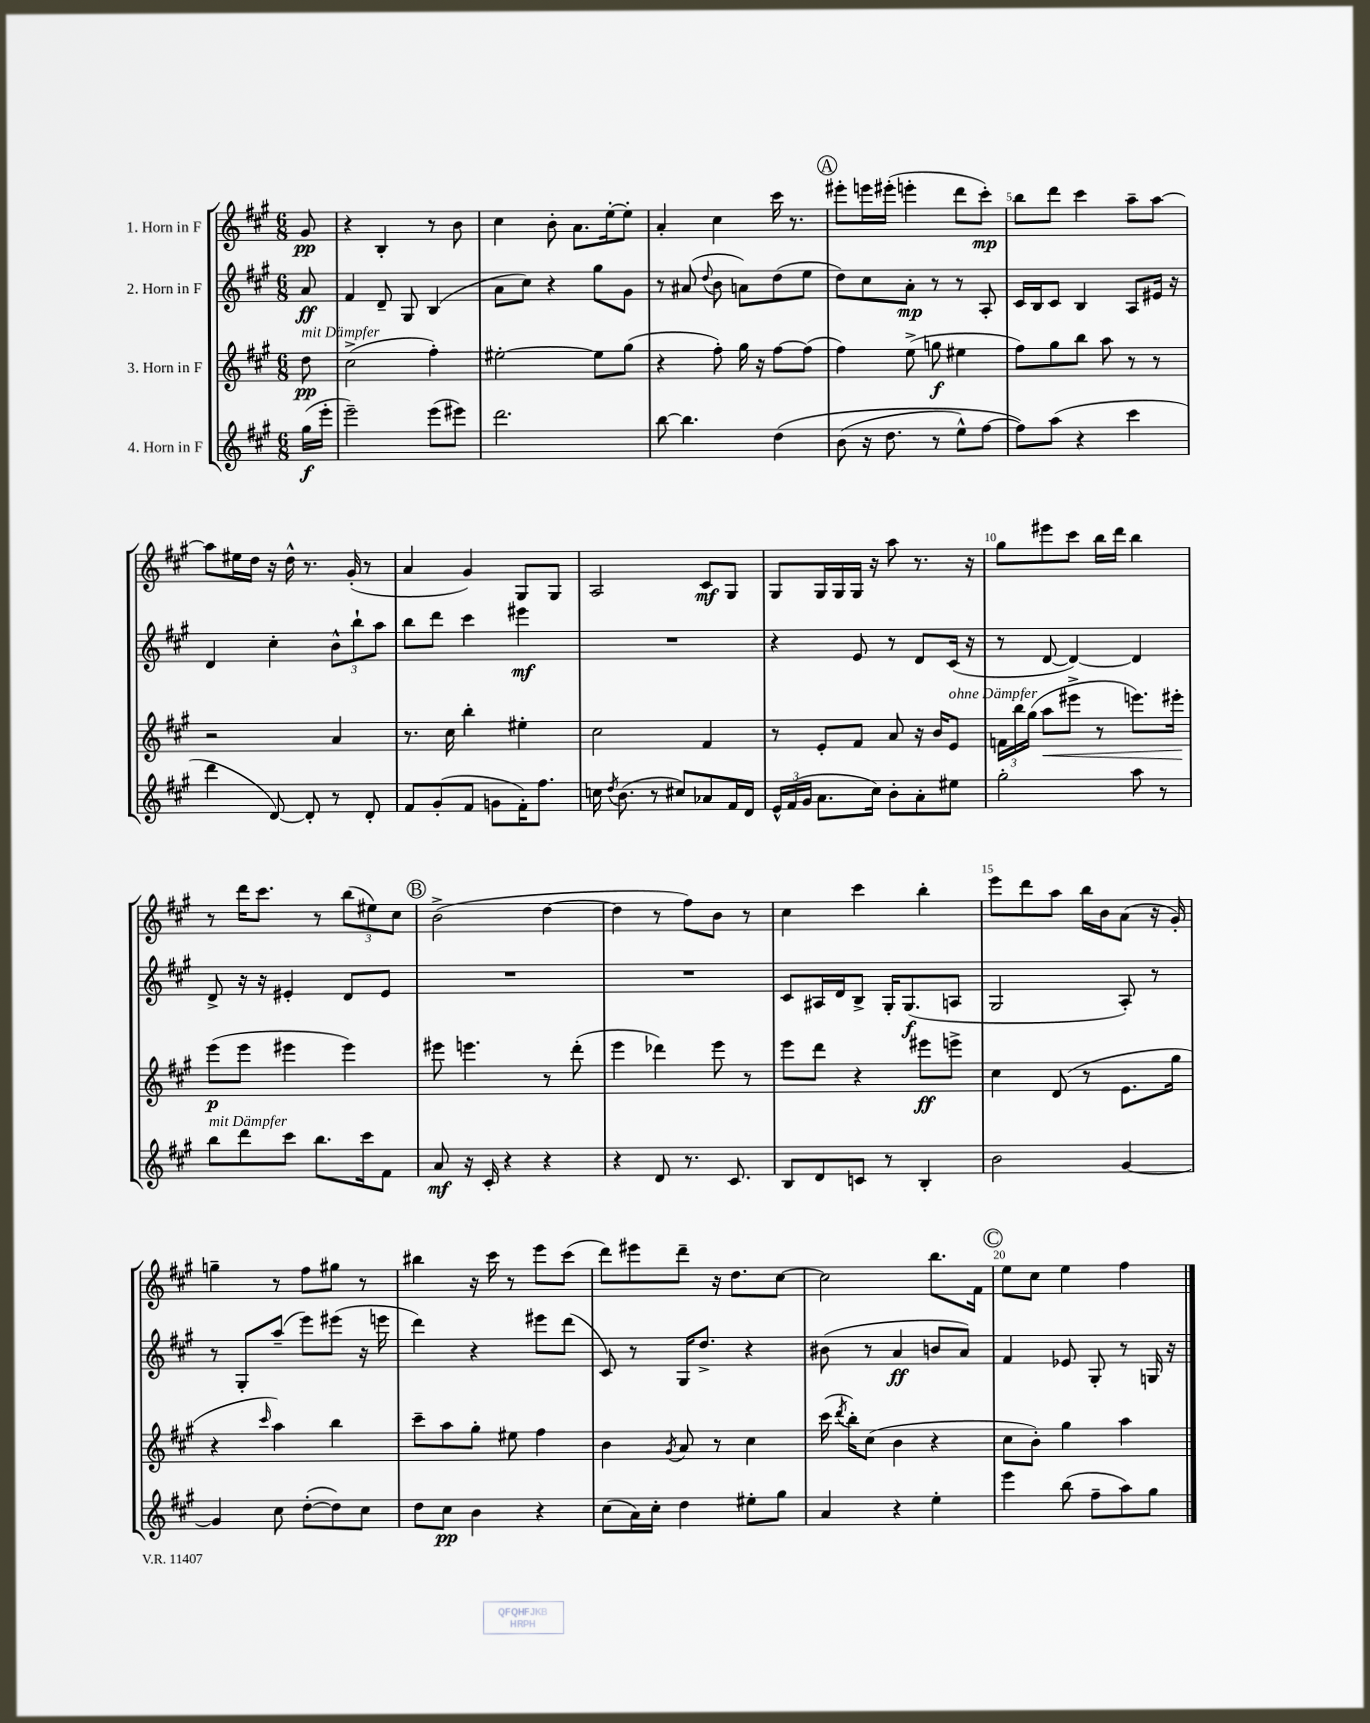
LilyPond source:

<<
\new StaffGroup <<
\new Staff = "s0" \with { instrumentName = "1. Horn in F" } {
    \clef treble \key a \major \numericTimeSignature \time 6/8 \partial 8
    \autoBeamOff gis'8\pp |
    r4 b4-. r8 b'8 |
    cis''4 b'8-. a'8.[ e''16~-. e''8]-. |
    a'4-. cis''4 cis'''16 r8. |
    \mark \markup { \circle "A" } eis'''8[-. e'''16 eis'''16]-.( e'''4-. d'''8[ cis'''8]-.\mp) |
    b''8[ d'''8] cis'''4 a''8[-- a''8]~ |
    a''8[ eis''16 d''16] r16 d''16-^ r8. gis'16-.( r8 |
    a'4 gis'4) gis8[ gis8] |
    a2 cis'8[\mf gis8] |
    gis8[ gis16 gis16 gis16] r16 a''8 r8. r16 |
    gis''8[ eis'''8 cis'''8] b''16[ d'''16] b''4 |
    r8 d'''16[ cis'''8.] r8 \tuplet 3/2 { b''8[( eis''8) cis''8] } |
    \mark \markup { \circle "B" } b'2->( d''4~ |
    d''4 r8 fis''8[) b'8] r8 |
    cis''4 cis'''4 b''4-. |
    e'''8[ d'''8 a''8] b''16[ b'16 a'8]( r16 gis'16-.) |
    g''4-- r8 fis''8[ gis''8] r8 |
    bis''4 r16 cis'''16 r8 e'''8[ cis'''8]( |
    d'''8[) eis'''8 d'''8]-- r16 d''8.[ cis''8]~ |
    cis''2 b''8.[ fis'16] |
    \mark \markup { \circle "C" } e''8[ cis''8] e''4 fis''4 \bar "|." |
}
\new Staff = "s1" \with { instrumentName = "2. Horn in F" } {
    \clef treble \key a \major \numericTimeSignature \time 6/8 \partial 8
    \autoBeamOff a'8\ff |
    fis'4 d'8-- gis8 b4( |
    a'8[ cis''8]) r4 gis''8[ gis'8] |
    r8 ais'8( \appoggiatura { d''8 } b'8 a'8[) d''8( e''8] |
    \mark \markup { \circle "A" } d''8[) cis''8 a'8]-.\mp r8 r8 a8-. |
    cis'16[ b16 cis'8] b4 a8[ eis'16] r16 |
    d'4 cis''4-. \tuplet 3/2 { b'8[-^ b''8-! a''8] } |
    b''8[ d'''8] cis'''4 eis'''4\mf |
    R2. |
    r4 e'8 r8 d'8[ cis'16]( r16 |
    r8 d'8~ d'4~) d'4 |
    d'8-> r16 r16 eis'4-. d'8[ eis'8] |
    \mark \markup { \circle "B" } R2. |
    R2. |
    cis'8[ ais16 d'16 b8]-> gis16[-. gis8.\f( a8] |
    gis2 a8-.) r8 |
    r8 gis8[-. a''8]--( e'''8[) eis'''8]( r16 e'''16 |
    d'''4) r4 eis'''8[ d'''8]( |
    cis'8) r8 gis16[ d''8.]-> r4 |
    bis'8( r8 a'4\ff b'8[ a'8]) |
    \mark \markup { \circle "C" } fis'4 ees'8 gis8-. r8 g16 r16 \bar "|." |
}
\new Staff = "s2" \with { instrumentName = "3. Horn in F" } {
    \clef treble \key a \major \numericTimeSignature \time 6/8 \partial 8
    \autoBeamOff d''8\pp^\markup { \italic "mit Dämpfer" } |
    cis''2->( fis''4-.) |
    eis''2~-. eis''8[ gis''8]( |
    r4 fis''8-.) gis''16 r16 fis''8[~ fis''8]( |
    \mark \markup { \circle "A" } fis''4) e''8->( g''8\f eis''4 |
    fis''8[) gis''8 b''8] a''8 r8 r8 |
    r2 a'4 |
    r8. cis''16 b''4-. eis''4-. |
    cis''2 fis'4 |
    r8 e'8[-. fis'8] a'8 r16 b'16[ e'8]^\markup { \italic "ohne Dämpfer" } |
    \tuplet 3/2 { f'16[ b''16 gis''16]( } a''8[\< eis'''8]-> r8 e'''8.[) eis'''16]-.\! |
    e'''8[\p( e'''8] eis'''4 eis'''4) |
    \mark \markup { \circle "B" } eis'''8 e'''4. r8 d'''8-.( |
    e'''4 des'''4) e'''8 r8 |
    e'''8[ d'''8] r4 eis'''8[\ff e'''8]-> |
    cis''4 d'8( r8 e'8.[ gis''16] |
    r4 \grace { cis'''16 } a''4) b''4 |
    cis'''8[-- a''8 gis''8]-. eis''8 fis''4 |
    b'4 \acciaccatura { gis'8 } a'8 r8 cis''4 |
    cis'''16( \acciaccatura { d'''8 } b''16[-.) cis''8]( b'4 r4 |
    \mark \markup { \circle "C" } cis''8[ b'8]-.) gis''4 a''4 \bar "|." |
}
\new Staff = "s3" \with { instrumentName = "4. Horn in F" } {
    \clef treble \key a \major \numericTimeSignature \time 6/8 \partial 8
    \autoBeamOff gis''16[\f( e'''16]-. |
    e'''2--) e'''8[( eis'''8]) |
    d'''2. |
    b''8~ b''4. d''4\( |
    \mark \markup { \circle "A" } b'8( r16 d''8. r8 e''8[-^) fis''8]~ |
    fis''8[\) a''8]( r4 cis'''4 |
    d'''4 d'8~) d'8-. r8 d'8-. |
    fis'8[ gis'8-.( fis'8] g'8[ fis'16-.) fis''8.] |
    c''16 \acciaccatura { d''8 } b'8.( r8 cis''8[) aes'8 fis'16 d'16] |
    \tuplet 3/2 { e'16[-^ fis'16( gis'16] } a'8.[ cis''16]) b'8[-. a'8-. eis''8] |
    gis''2-. a''8 r8 |
    b''8[^\markup { \italic "mit Dämpfer" } d'''8 cis'''8] b''8.[ cis'''16 fis'8] |
    \mark \markup { \circle "B" } a'8\mf r16 cis'16-. r4 r4 |
    r4 d'8 r8. cis'8. |
    b8[ d'8 c'8] r8 b4-. |
    b'2 gis'4~ |
    gis'4 cis''8 d''8[~-.( d''8) cis''8] |
    d''8[ cis''8]\pp b'4 r4 |
    cis''8[( a'16) cis''16]-. d''4 eis''8[-. gis''8] |
    a'4 r4 e''4-. |
    \mark \markup { \circle "C" } e'''4 b''8( fis''8[-- a''8) gis''8] \bar "|." |
}
>>
>>
\layout { \context { \Score \override BarNumber.break-visibility = ##(#f #t #t) barNumberVisibility = #(every-nth-bar-number-visible 5) } }
